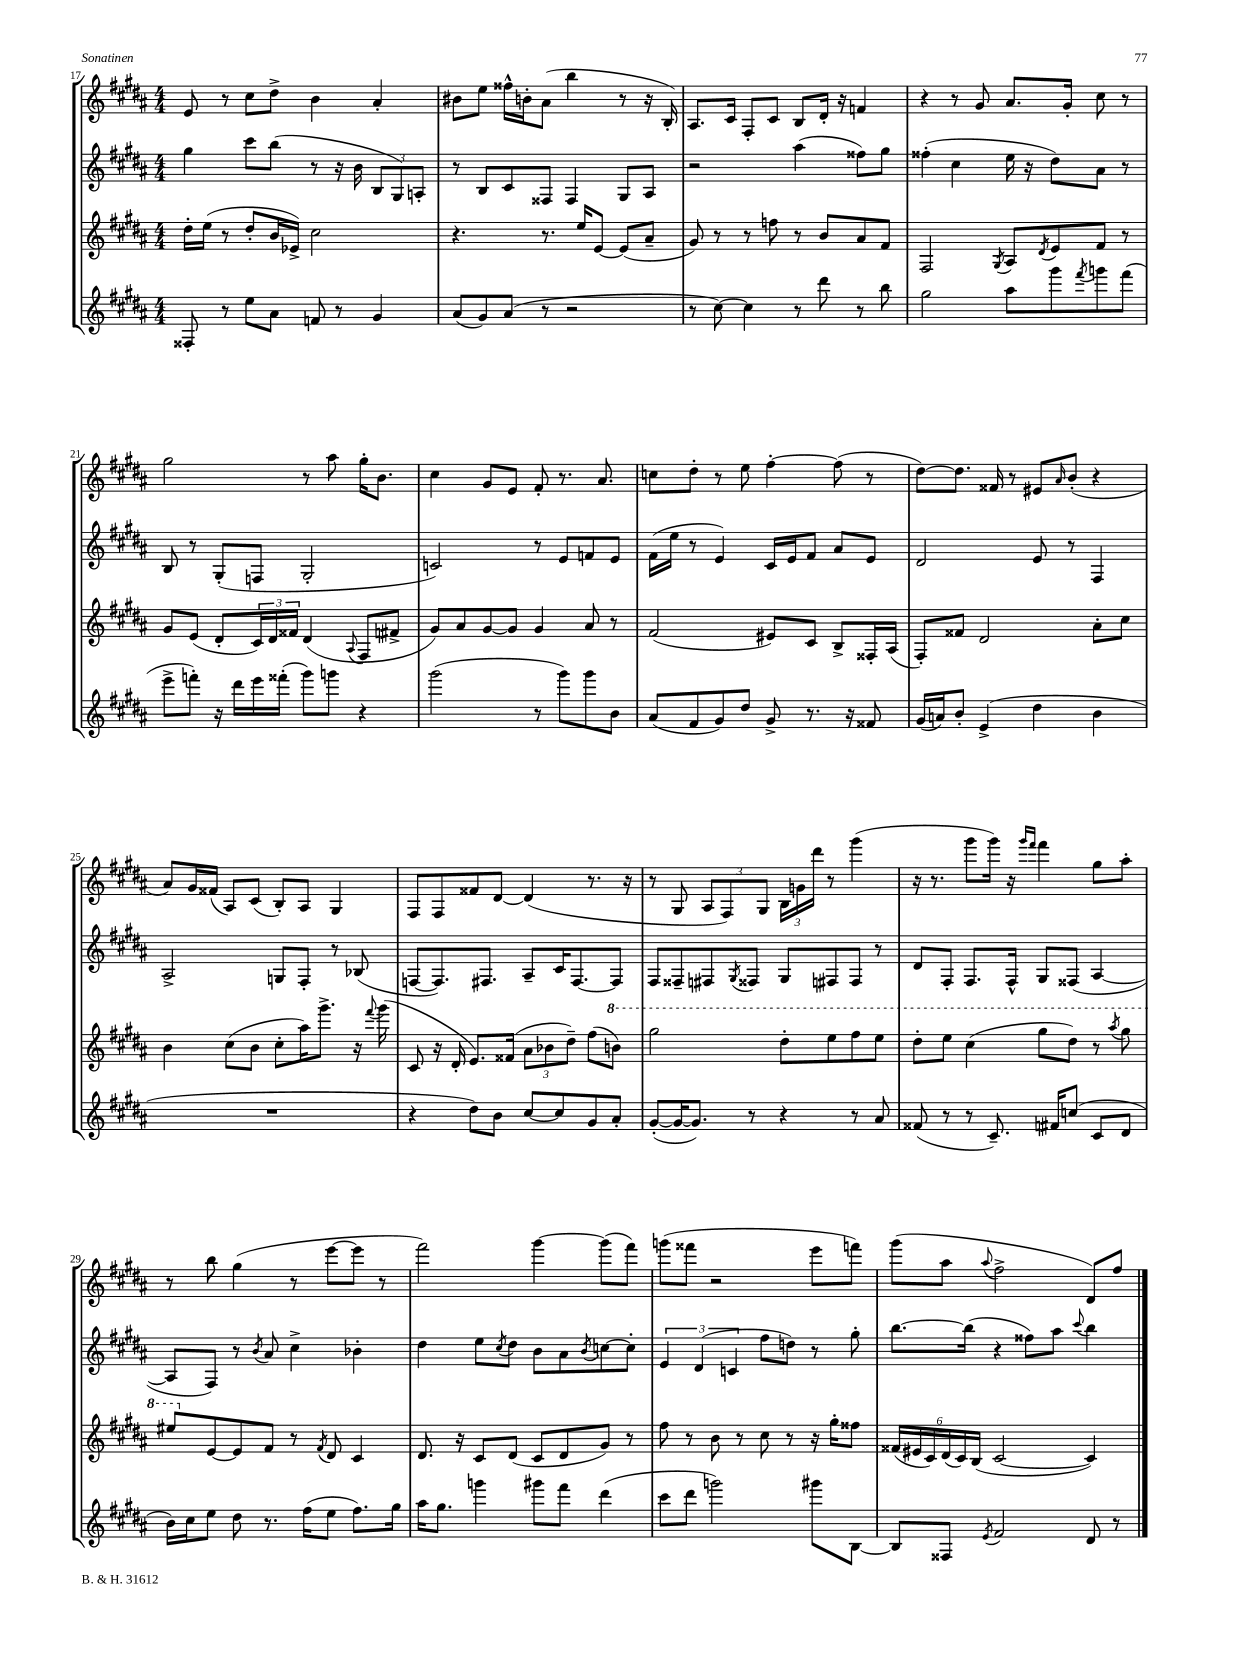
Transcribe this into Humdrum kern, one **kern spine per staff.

**kern	**kern	**kern	**kern
*staff4	*staff3	*staff2	*staff1
*clefG2	*clefG2	*clefG2	*clefG2
*k[f#c#g#d#a#]	*k[f#c#g#d#a#]	*k[f#c#g#d#a#]	*k[f#c#g#d#a#]
*M4/4	*M4/4	*M4/4	*M4/4
8F##'/	16dd#'\LL	4gg#\	8e/
.	(16ee\JJ	.	.
8r	8r	.	8r
8ee\L	8dd#'/L	8ccc#\L	8cc#\L
8a#\J	16b/L	(8bb\J	8dd#^\J
.	16e-^/JJ)	.	.
8f/	2cc#\	8r	4b\
8r	.	16r	.
.	.	16b\	.
4g#/	.	12B/L	4a#'/
.	.	12G#/)	.
.	.	12A'/J	.
=	=	=	=
(8a#/L	4.r	8r	8b#\L
8g#/)	.	8B/L	8ee\J
(8a#/J	.	8c#/	16ff##^^\LL
.	.	.	16b'\J
8r	8.r	8F##/J	(8a#\J
2r	.	4F##/	4bb\
.	16ee/LK	.	.
.	[8e/J	.	.
.	(8e/]L	8G#/L	8r
.	8a#~/J	8A#/J	16r
.	.	.	16B'/)
=	=	=	=
8r	8g#/)	2r	8.A#/L
[8cc#\)	8r	.	.
.	.	.	16c#/Jk
4cc#\]	8r	.	8F#'/L
.	8ff\	.	8c#/J
8r	8r	(4aa#\	8B/L
8ddd#\	8b/L	.	16d#'/Jk
.	.	.	16r
8r	8a#/	8ff##\L)	4f/
8bb\	8f#/J	8gg#\J	.
=	=	=	=
2gg#\	2F#/	(4ff##'\	4r
.	.	4cc#\	8r
.	.	.	8g#/
.	8qG#/	.	.
8aa#\L	8A#/L	16ee\	8.a#/L
.	.	16r	.
.	8qd#/	.	.
8ggg#\	8e/	8dd#\L)	.
.	.	.	16g#'/Jk
8qfff#/	.	.	.
8ggg\	8f#/J	8a#\J	8cc#\
(8fff#\J	8r	8r	8r
=	=	=	=
8eee^\L	8g#/L	8B/	2gg#\
8fff'\J)	(8e/J	8r	.
16r	8d#'/L	(8G#'/L	.
16ddd#\LL	.	.	.
16eee\	24c#/L)	8F/J	.
.	24d#/	.	.
(16fff##'\JJ	.	.	.
.	24f##/JJ	.	.
8ggg#\L)	(4d#/	2G#'/	8r
8ggg\J	.	.	8aa#\
.	8qqA#/	.	.
4r	8F#/L	.	16gg#'\LK
.	.	.	8.b\J
.	8f#^/J	.	.
=	=	=	=
(2ggg#\	8g#/L)	2c/)	4cc#\
.	8a#/	.	.
.	[8g#/	.	8g#/L
.	8g#/]J	.	8e/J
8r	4g#/	8r	8f#'/
8ggg#\L)	.	8e/L	8.r
8ggg#\	8a#/	8f/	.
.	.	.	8.a#/
8b\J	8r	8e/J	.
=	=	=	=
(8a#/L	(2f#/	(16f#\LL	8cc\L
.	.	16ee\JJ	.
8f#/	.	8r	8dd#'\J
8g#/)	.	4e/)	8r
8dd#/J	.	.	8ee\
8g#^/	8e#/L)	16c#/LL	[4ff#'\
.	.	16e/J	.
8.r	8c#/J	8f#/J	.
.	8B^/L	8a#/L	(8ff#\]
16r	.	.	.
8f##/	16F##'/L	8e/J	8r
.	(16A#/JJ	.	.
=	=	=	=
(16g#/LL	8F#'/L)	2d#/	[8dd#\L)
16a/J)	.	.	.
8b'/J	8f##/J	.	8.dd#\]J
(4e^/	2d#/	.	.
.	.	.	16f##/
.	.	.	8r
4dd#\	.	8e/	8e#/L
.	.	.	16qqa#/
.	.	8r	(8b'/J
4b\	8a#'\L	4F#/	4r
.	8cc#\J	.	.
=	=	=	=
1r	4b\	2A#^/	8a#/L)
.	.	.	16g#/L
.	.	.	(16f##/JJ
.	(8cc#\L	.	8A#/L)
.	8b\J	.	(8c#/J
.	8cc#'\L	8G/L	8B'/L)
.	16aa#\K)	8F#'/J	8A#/J
.	8.ggg#^\J	.	.
.	.	8r	4G#/
.	16r	(8B-/	.
.	8qqfff#/	.	.
.	(16ggg#\	.	.
=	=	=	=
4r	8c#/	[8F/L	8F#/L
.	16r	8.F/])	8F#/
.	16d#'/	.	.
8dd#\L)	8.e/L)	.	8f##/
.	.	8.F#/J	.
8b\J	.	.	[8d#/J
.	(16f##/Jk	.	.
[8cc#/L	12a#\L	8A#~/L	(4d#/]
.	12b-\	.	.
8cc#/]	.	16c#/K	.
.	12dd#~\J)	.	.
.	.	[8.F#/	.
8g#/	(8ff#\L	.	8.r
8a#'/J	8bb\J)	8F#/]J	.
.	.	.	16r
=	=	=	=
([8g#'/L	2ggg#\	8F#/L	8r
16g#/_K	.	8F##~/	8G#/
8.g#/]J)	.	.	.
.	.	8F#/	12A#/L
.	.	.	12F#/)
.	.	8qG#/	.
8r	.	8F##/J	.
.	.	.	12G#/J
4r	8ddd#'\L	8G#/L	24B\LL
.	.	.	24g\
.	.	.	24ddd#\JJ
.	8eee\	8F#/	8r
8r	8fff#\	8F#/J	(4ggg#\
8a#/	8eee\J	8r	.
=	=	=	=
(8f##/	8ddd#'\L	8d#/L	16r
.	.	.	8.r
8r	8eee\J	8F#'/J	.
8r	(4ccc#\	8.F#/L	8ggg#\L
8.c#~/)	.	.	16ggg#\Jk)
.	.	16F#^^/Jk	16r
.	.	.	16qqggg#/LL
.	.	.	16qqfff#/JJ
.	8ggg#\L	8G#/L	4fff#\
16f#/LK	.	.	.
(8cc/J	8ddd#\J)	(8F##/J	.
8c#/L	8r	[4A#/	8gg#\L
.	8qaaa#/	.	.
8d#/J	8ggg#\	.	8aa#'\J
=	=	=	=
16b\LL)	8eee#/L	8A#/]L	8r
16cc#\J	.	.	.
8ee\J	[8e/	8F#/J)	8bb\
8dd#\	8e/]	8r	(4gg#\
.	.	8qb/	.
8.r	8f#/J	8a#/	.
.	8r	4cc#^\	8r
(16ff#\LK	.	.	.
.	8qf#/	.	.
8ee\J	8d#/	.	[8eee\L
8.ff#\L)	4c#/	4b-'\	8eee\]J
.	.	.	8r
16gg#\Jk	.	.	.
=	=	=	=
16aa#\LK	8.d#/	4dd#\	2fff#\)
8.gg#\J	.	.	.
.	16r	.	.
4ggg\	8c#/L	8ee\L	.
.	.	8qcc#/	.
.	(8d#/J	8dd#\J	.
8ggg#\L	8c#/L	8b\L	[4ggg#\
8fff#\J	8d#/	8a#\	.
.	.	8qb/	.
(4ddd#\	8g#/J)	[8cc\	(8ggg#\]L
.	8r	8cc'\]J	8fff#\J)
=	=	=	=
8ccc#\L	8ff#\	6e/	(8ggg\L
8ddd#\J	8r	.	8fff##\J
.	.	(6d#/	.
2ggg\)	8b\	.	2r
.	.	6c/	.
.	8r	.	.
.	8cc#\	8ff#\L	.
.	8r	8dd\J)	.
8ggg#\L	16r	8r	8eee\L
.	16gg#'\LK	.	.
[8B\J	8ff##\J	8gg#'\	8fff\J)
=	=	=	=
8B/]L	(24f##/LL	[8.bb\L	(8ggg#\L
.	24e#/	.	.
.	24c#/)	.	.
8F##/J	(24d#/	.	8aa#\J
.	24c#/)	.	.
.	.	(16bb\]Jk	.
.	(24B/JJ	.	.
8qe/	.	.	8qqaa#/
2f#/	[2c#/	4r	2ff#^\
.	.	8ff##\L)	.
.	.	8aa#\J	.
.	.	8qqccc#/	.
8d#/	4c#/])	4bb\	8d#/L)
8r	.	.	8ff#/J
==	==	==	==
*-	*-	*-	*-
